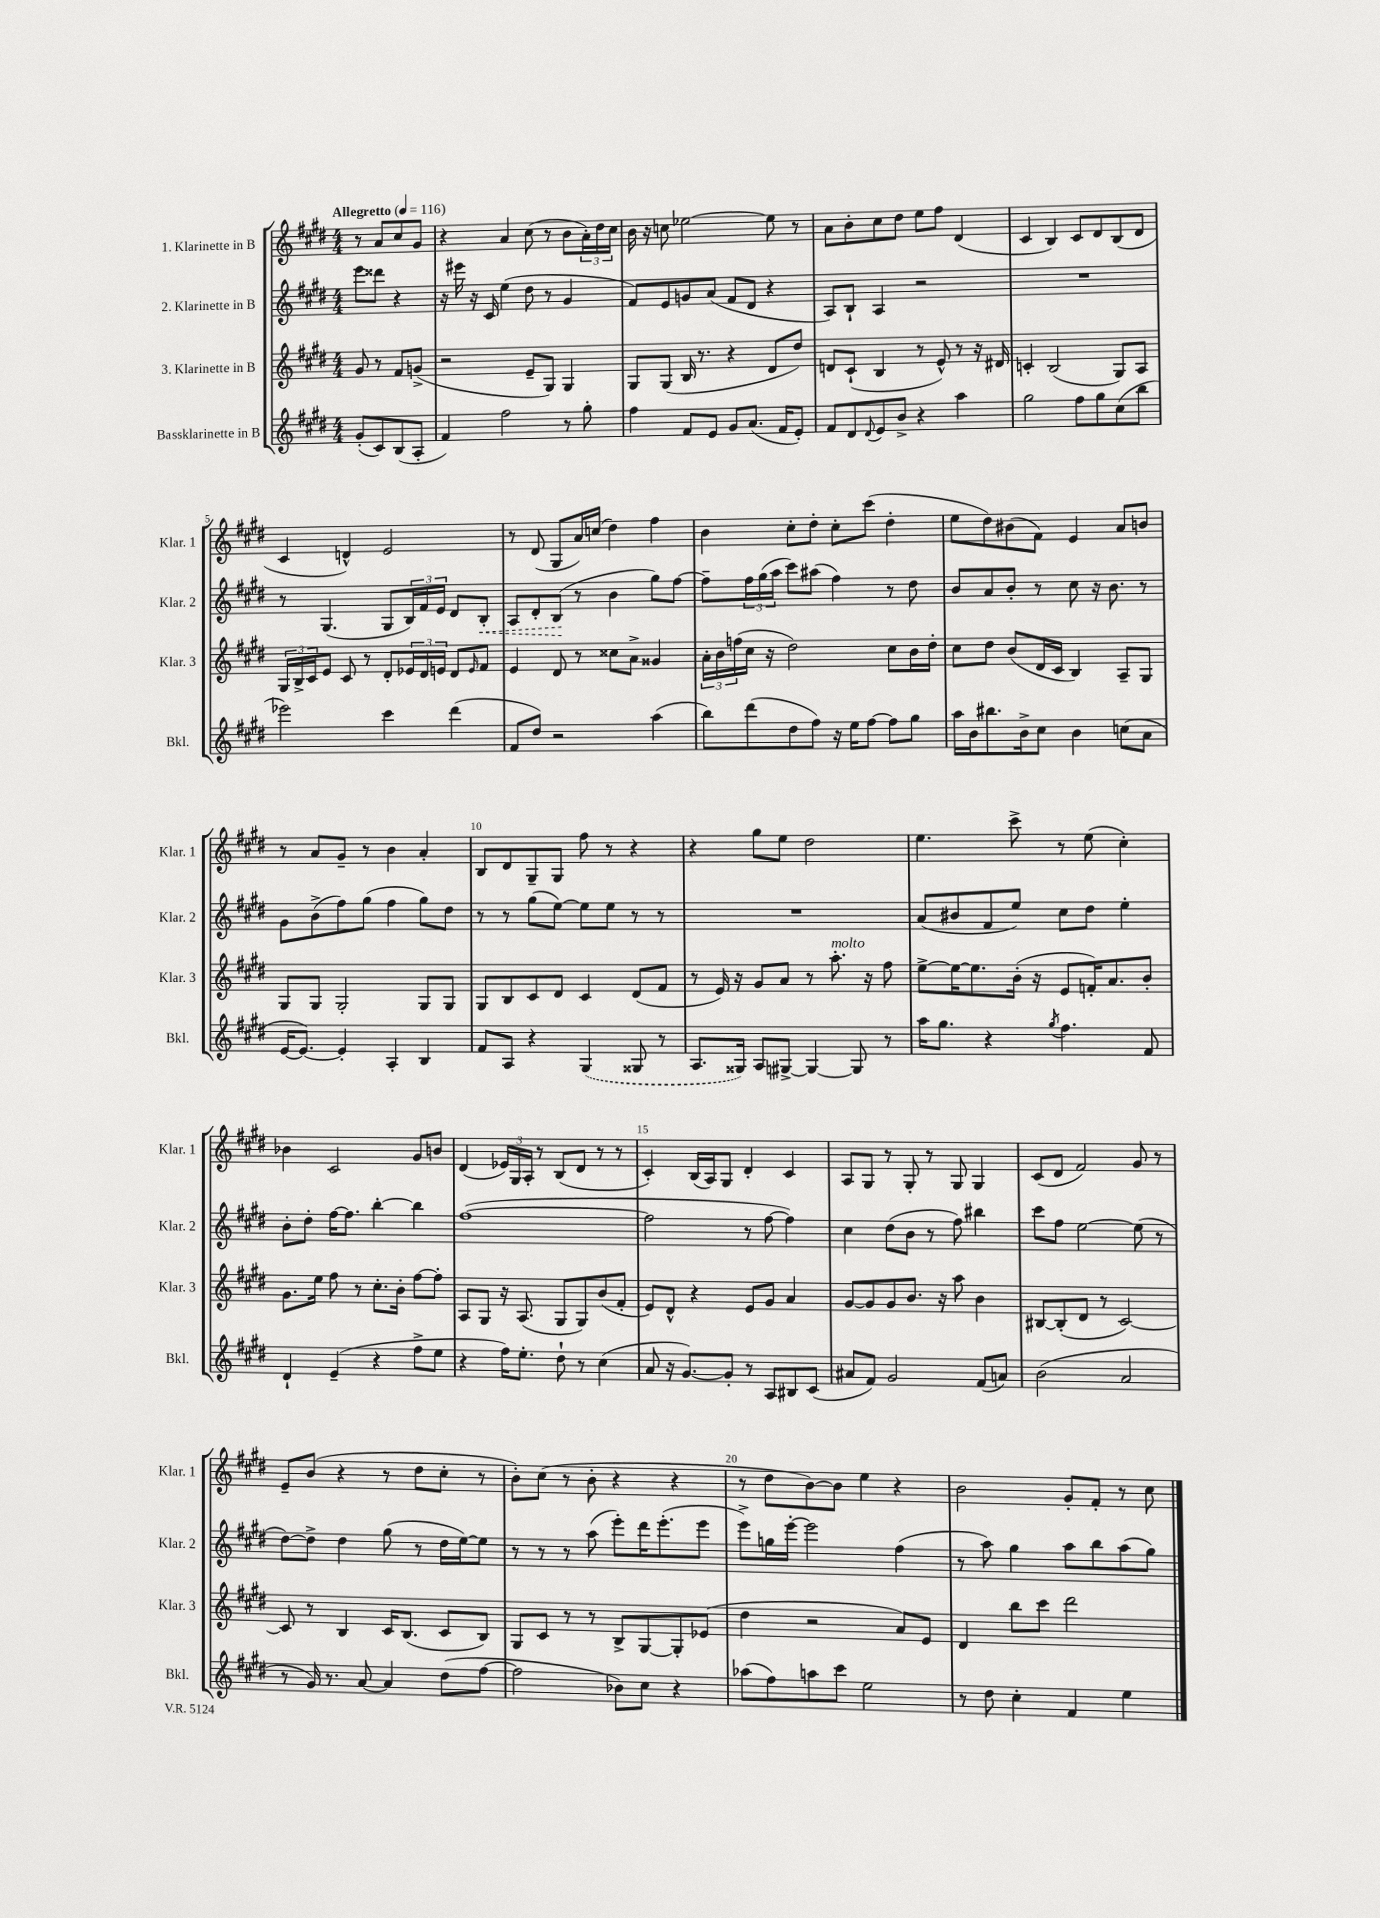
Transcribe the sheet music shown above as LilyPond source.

<<
\new StaffGroup <<
\new Staff = "s0" \with { instrumentName = "1. Klarinette in B" shortInstrumentName = "Klar. 1" } {
    \clef treble \key e \major \numericTimeSignature \time 4/4 \partial 2 \tempo "Allegretto" 4 = 116
    r8 a'8 cis''8 gis'8 |
    r4 a'4 cis''8( r8 b'8 \tuplet 3/2 { a'16-.) dis''16 cis''16 } |
    b'16 r16 c''8 ees''2~ ees''8 r8 |
    a'8 b'8-. cis''8 dis''8 e''8 fis''8 dis'4( |
    cis'4 b4) cis'8 dis'8 b8( dis'8 |
    cis'4 d'4-^) e'2 |
    r8 dis'8( gis8 a'16) c''16( dis''4) fis''4 |
    b'4 cis''8-. dis''8-. cis''8-. cis'''8( dis''4-. |
    e''8 dis''8) bis'8( fis'8) e'4 a'8 b'8 |
    r8 a'8 gis'8-- r8 b'4 a'4-. |
    b8 dis'8 gis8-- gis8 fis''8 r8 r4 |
    r4 gis''8 e''8 dis''2 |
    e''4. cis'''8-> r8 e''8( cis''4-.) |
    bes'4 cis'2 gis'8 b'8 |
    dis'4( \tuplet 3/2 { ees'16) gis16 a16-. } r8 b8( dis'8 r8 r8 |
    cis'4-.) b16( a16) gis8 dis'4-. cis'4 |
    a8 gis8 r8 gis8-. r8 gis8 gis4 |
    cis'8( dis'8 fis'2) gis'8 r8 |
    e'8-- b'8( r4 r8 dis''8 cis''8-. r8 |
    b'8-.) cis''8( r8 b'8-. r4 r4 |
    r8 dis''8 b'8~) b'8 e''4 r4 |
    b'2 gis'8-. fis'8-. r8 cis''8 \bar "|." |
}
\new Staff = "s1" \with { instrumentName = "2. Klarinette in B" shortInstrumentName = "Klar. 2" } {
    \clef treble \key e \major \numericTimeSignature \time 4/4 \partial 2
    e'''8 disis'''8 r4 |
    r16 eis'''16 r16 cis'16 e''4( dis''8 r8 gis'4 |
    fis'8) e'8 g'8 a'8( fis'8 dis'8 r4 |
    a8) b8-! a4 r2 |
    R1 |
    r8 gis4.( gis8 \tuplet 3/2 { b16) fis'16 e'16 } dis'8 \once \override Hairpin.style = #'dashed-line b8-.\< |
    a8 dis'8-. b8\!( r8 b'4 gis''8) fis''8~ |
    fis''8-- \tuplet 3/2 { fis''16 gis''16( a''16 } cis'''8) ais''8( fis''4) r8 dis''8 |
    b'8 a'8 b'8-. r8 cis''8 r16 b'8. r8 |
    gis'8 b'8->( fis''8) gis''8( fis''4 gis''8) dis''8 |
    r8 r8 gis''8( e''8~) e''8 e''8 r8 r8 |
    R1 |
    a'8( bis'8 fis'8 e''8) cis''8 dis''8 e''4-. |
    b'8-. dis''8-. fis''16~ fis''8. b''4~-. b''4 |
    fis''1~( |
    fis''2 r8 fis''8~ fis''4) |
    cis''4 dis''8( b'8 r8 fis''8) bis''4 |
    cis'''8 fis''8 e''2~ e''8( r8 |
    dis''8~) dis''8-> dis''4 gis''8( r8 dis''16 e''16~) e''8 |
    r8 r8 r8 a''8( e'''8-.) dis'''16 e'''8.-.( e'''8 |
    e'''8->) g''16 e'''16~-. e'''2 fis''4( |
    r8 a''8) gis''4 a''8 b''8 a''8( gis''8) \bar "|." |
}
\new Staff = "s2" \with { instrumentName = "3. Klarinette in B" shortInstrumentName = "Klar. 3" } {
    \clef treble \key e \major \numericTimeSignature \time 4/4 \partial 2
    gis'8 r8 fis'8 g'8->( |
    r2 e'8-- gis8) gis4 |
    gis8 gis8( b16 r8. r4 dis'8 dis''8) |
    d'8 cis'8-!( b4 r8 e'8-^) r8 r16 dis'16 |
    c'4-. b2( gis8) a8 |
    \tuplet 3/2 { gis16 b16-> cis'16 } e'8 cis'8 r8 dis'8-. \tuplet 3/2 { ees'16 dis'16 e'16 } dis'8 \grace { e'16 } fis'8 |
    e'4 dis'8 r8 cisis''8 a'8-> gisis'4 |
    \tuplet 3/2 { a'16-. b'16 f''16( } cis''16 r16 dis''2) cis''8 b'16 dis''16-. |
    cis''8 dis''8 b'8( dis'16 cis'16 b4) a8-- gis8 |
    gis8 gis8 gis2-. gis8 gis8 |
    gis8 b8 cis'8 dis'8 cis'4 dis'8( fis'8 |
    r8 e'16) r16 gis'8 a'8 r8 a''8.-.^\markup { \italic "molto" } r16 fis''8 |
    e''8~-> e''16~ e''8. b'16-.( r16 e'8 f'16-.) a'8. b'8-. |
    gis'8. e''16 fis''8 r8 cis''8.-. b'16-. fis''8~ fis''8-. |
    a8 gis8 r16 a8.( gis8 gis8) b'8( fis'8-. |
    e'8) dis'8-^ r4 e'8 gis'8 a'4 |
    gis'8~ gis'8 gis'8 b'8. r16 a''8 b'4 |
    bis8~ bis8-.( dis'8 r8 cis'2~) |
    cis'8 r8 b4 cis'16 b8.( cis'8 b8) |
    gis8 cis'8 r8 r8 b8-> gis8~ gis8-. ees'8( |
    dis''4 r2 a'8) e'8 |
    dis'4 b''8 cis'''8 dis'''2 \bar "|." |
}
\new Staff = "s3" \with { instrumentName = "Bassklarinette in B" shortInstrumentName = "Bkl." } {
    \clef treble \key e \major \numericTimeSignature \time 4/4 \partial 2
    gis'8-.( cis'8) b8( a8-. |
    fis'4) fis''2 r8 gis''8-. |
    fis''4 fis'8 e'8 gis'8 a'8.( fis'16 e'8-.) |
    fis'8 dis'8 \appoggiatura { dis'8 } e'8 b'8-> r4 a''4 |
    gis''2 fis''8 gis''8 cis''8( b''8 |
    ees'''2) cis'''4 dis'''4( |
    fis'8 dis''8) r2 a''4( |
    b''8) dis'''8( dis''8 fis''8) r16 e''16 fis''8~ fis''8 gis''8 |
    a''16 b'16 bis''8. b'16-> cis''8 b'4 c''8( a'8 |
    e'16~ e'8.~) e'4-. a4-. b4 |
    fis'8 a8 r4 \once \slurDashed gis4( gisis8 r8 |
    a8. gisis16) a8 gis8~-> gis4~ gis8 r8 |
    a''16 gis''8. r4 \acciaccatura { gis''8 } fis''4. fis'8 |
    dis'4-! e'4--( r4 fis''8-> e''8 |
    r4 fis''16) e''8.-. dis''8-! r8 cis''4( |
    a'8 r16 gis'8.~) gis'8-. r8 a8 bis8 cis'8( |
    ais'8 fis'8) gis'2 fis'8( a'8) |
    b'2( a'2 |
    r8 gis'16) r8. a'8~ a'4 dis''8( fis''8~ |
    fis''2 bes'8) cis''8 r4 |
    aes''8( fis''8) a''8 cis'''8 e''2 |
    r8 dis''8 cis''4-. fis'4 e''4 \bar "|." |
}
>>
>>
\layout { \context { \Score \override BarNumber.break-visibility = ##(#f #t #t) barNumberVisibility = #(every-nth-bar-number-visible 5) } }
